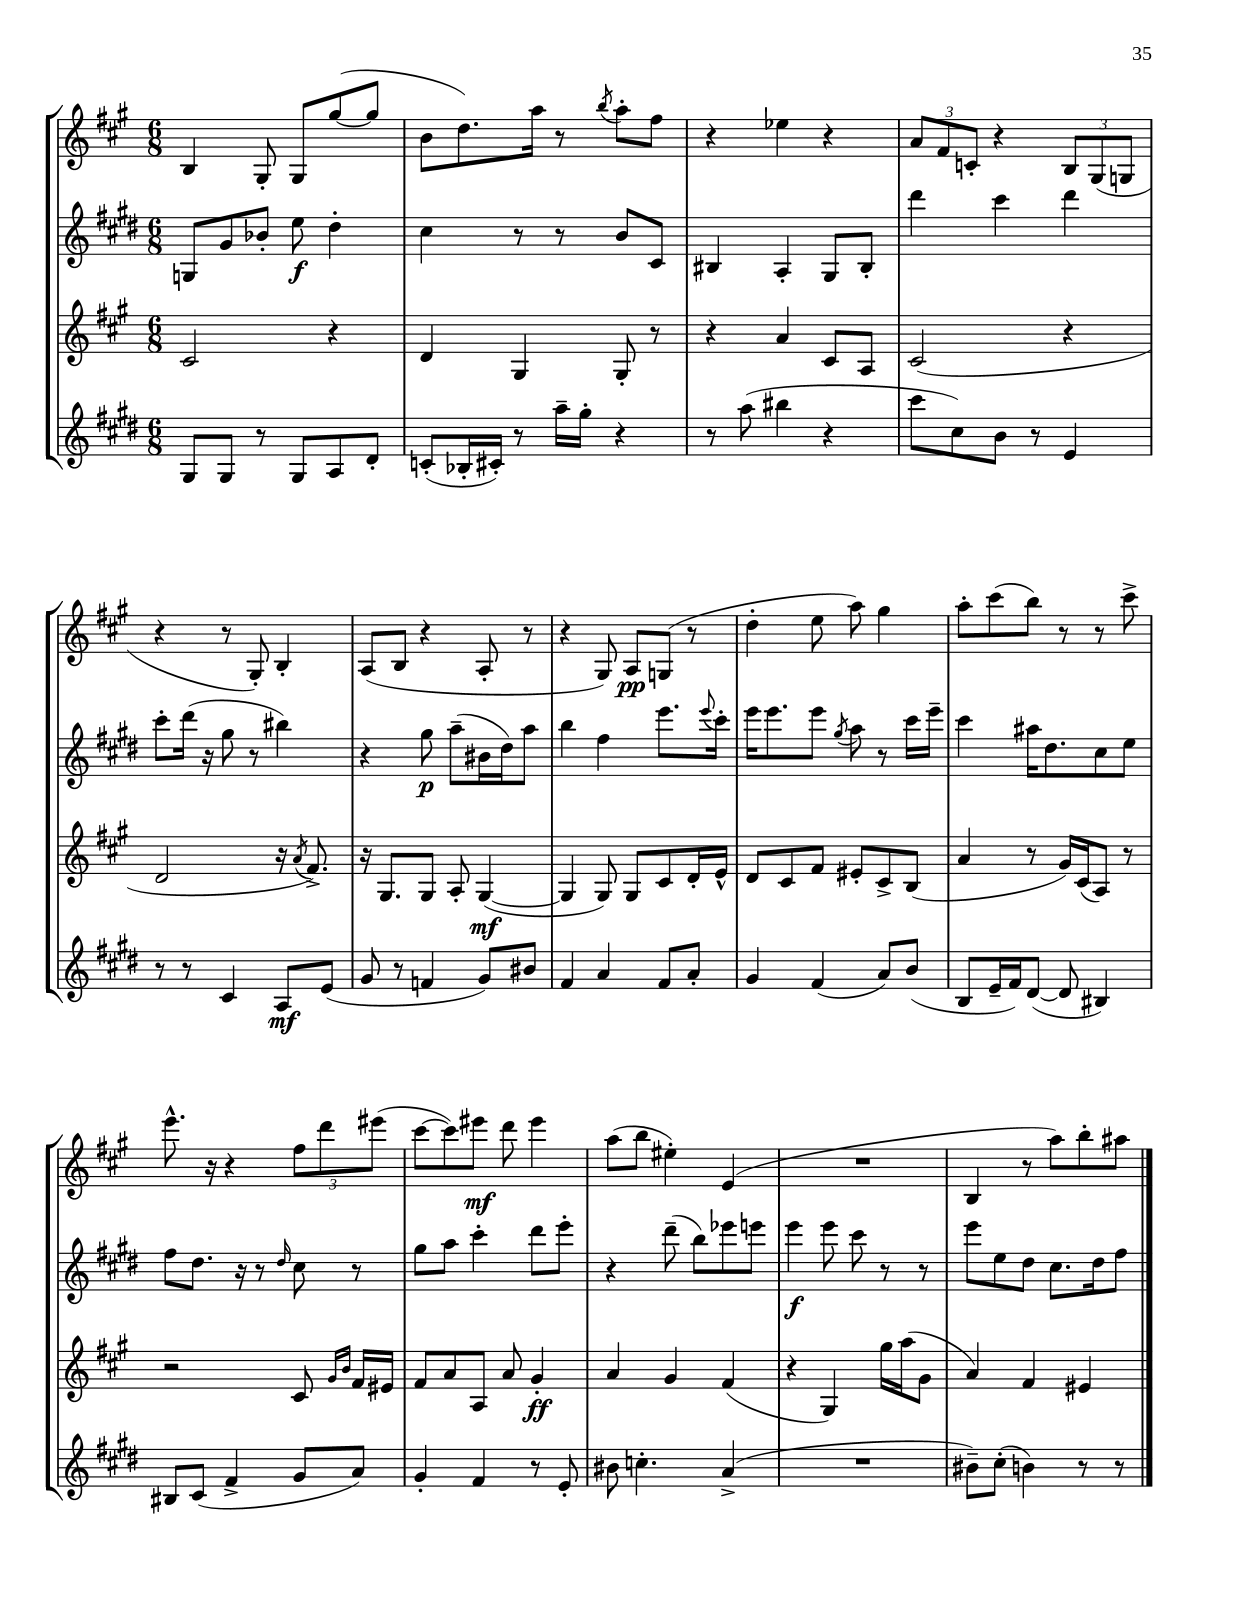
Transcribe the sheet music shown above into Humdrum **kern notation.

**kern	**dynam	**kern	**dynam	**kern	**dynam	**kern	**dynam
*part4	*part4	*part3	*part3	*part2	*part2	*part1	*part1
*staff4	*staff4	*staff3	*staff3	*staff2	*staff2	*staff1	*staff1
*clefG2	*	*clefG2	*	*clefG2	*	*clefG2	*
*k[f#c#g#d#]	*	*k[f#c#g#]	*	*k[f#c#g#d#]	*	*k[f#c#g#]	*
*M6/8	*	*M6/8	*	*M6/8	*	*M6/8	*
=16	=16	=16	=16	=16	=16	=16	=16
8G#/L	.	2c#/	.	8Gn/L	.	4B/	.
8G#/J	.	.	.	8g#/	.	.	.
8r	.	.	.	8b-X'/J	.	8G#'/	.
8G#/L	.	.	.	8ee\	f	8G#/L	.
8A/	.	4r	.	4dd#'\	.	([8gg#/	.
8d#'/J	.	.	.	.	.	8gg#/J]	.
=17	=17	=17	=17	=17	=17	=17	=17
(8cn'/L	.	4d/	.	4cc#\	.	8b\L	.
16B-X'/L	.	.	.	.	.	8.dd\)	.
16c#X'/JJ)	.	.	.	.	.	.	.
8r	.	4G#/	.	8r	.	.	.
.	.	.	.	.	.	16aa\Jk	.
16aa~\LL	.	.	.	8r	.	8r	.
16gg#'\JJ	.	.	.	.	.	.	.
.	.	.	.	.	.	8qbb/	.
4r	.	8G#'/	.	8b/L	.	8aa'\L	.
.	.	8r	.	8c#/J	.	8ff#\J	.
=18	=18	=18	=18	=18	=18	=18	=18
8r	.	4r	.	4B#X/	.	4r	.
(8aa\	.	.	.	.	.	.	.
4bb#X\	.	4a/	.	4A'/	.	4ee-X\	.
4r	.	8c#/L	.	8G#/L	.	4r	.
.	.	8A/J	.	8B#'/J	.	.	.
=19	=19	=19	=19	=19	=19	=19	=19
8ccc#\L	.	(2c#/	.	4ddd#\	.	12a/L	.
.	.	.	.	.	.	12f#/	.
8cc#\)	.	.	.	.	.	.	.
.	.	.	.	.	.	12cn'/J	.
8b\J	.	.	.	4ccc#\	.	4r	.
8r	.	.	.	.	.	.	.
4e/	.	4r	.	4ddd#\	.	12B/L	.
.	.	.	.	.	.	(12G#/	.
.	.	.	.	.	.	12Gn/J	.
!!LO:LB:g=z
=20	=20	=20	=20	=20	=20	=20	=20
8r	.	2d/	.	8ccc#'\L	.	4r	.
8r	.	.	.	(16ddd#\Jk	.	.	.
.	.	.	.	16r	.	.	.
4c#/	.	.	.	8gg#\	.	8r	.
.	.	.	.	8r	.	8G#'/)	.
8A/L	mf	16r	.	4bb#X\)	.	4B'/	.
.	.	8qa/	.	.	.	.	.
.	.	8.f#^/)	.	.	.	.	.
(8e/J	.	.	.	.	.	.	.
=21	=21	=21	=21	=21	=21	=21	=21
8g#/	.	16r	.	4r	.	(8A/L	.
.	.	8.G#/L	.	.	.	.	.
8r	.	.	.	.	.	8B/J	.
4fn/	.	8G#/J	.	8gg#\	p	4r	.
.	.	8A'/	.	(8aa~\L	.	.	.
8g#/L)	.	([4G#/	mf	16b#X\L	.	8A'/	.
.	.	.	.	16dd#\J)	.	.	.
8b#X/J	.	.	.	8aa\J	.	8r	.
=22	=22	=22	=22	=22	=22	=22	=22
4f#/	.	4G#/]	.	4bb\	.	4r	.
4a/	.	8G#/)	.	4ff#\	.	8G#/)	.
.	.	8G#/L	.	.	.	8A/L	pp
8f#/L	.	8c#/	.	8.eee\L	.	(8Gn/J	.
8a'/J	.	16d'/L	.	.	.	8r	.
.	.	.	.	8qqeee/	.	.	.
.	.	16e^^/JJ	.	16ccc#'\Jk	.	.	.
=23	=23	=23	=23	=23	=23	=23	=23
4g#/	.	8d/L	.	16eee\KL	.	4dd'\	.
.	.	.	.	8.eee\	.	.	.
.	.	8c#/	.	.	.	.	.
(4f#/	.	8f#/J	.	8eee\J	.	8ee\	.
.	.	.	.	8qgg#/	.	.	.
.	.	8e#X'/L	.	8aa\	.	8aa\)	.
8a/L)	.	8c#^/	.	8r	.	4gg#\	.
(8b/J	.	(8B/J	.	16ccc#\LL	.	.	.
.	.	.	.	16eee~\JJ	.	.	.
=24	=24	=24	=24	=24	=24	=24	=24
8B/L	.	4a/	.	4ccc#\	.	8aa'\L	.
16e~/L	.	.	.	.	.	(8ccc#\	.
16f#/J)	.	.	.	.	.	.	.
([8d#/J	.	8r	.	16aa#X\KL	.	8bb\J)	.
.	.	.	.	8.dd#\	.	.	.
8d#/]	.	16g#/LL)	.	.	.	8r	.
.	.	(16c#/J	.	.	.	.	.
4B#X/)	.	8A/J)	.	8cc#\	.	8r	.
.	.	8r	.	8ee\J	.	8ccc#^\	.
!!LO:LB:g=z
=25	=25	=25	=25	=25	=25	=25	=25
8B#X/L	.	2r	.	8ff#\L	.	8.eee^^\	.
(8c#/J	.	.	.	8.dd#\J	.	.	.
.	.	.	.	.	.	16r	.
4f#^/	.	.	.	.	.	4r	.
.	.	.	.	16r	.	.	.
.	.	.	.	8r	.	.	.
.	.	.	.	16qqdd#/	.	.	.
8g#/L	.	8c#/	.	8cc#\	.	12ff#\L	.
.	.	.	.	.	.	12ddd\	.
.	.	16qqg#/LL	.	.	.	.	.
.	.	16qqb/JJ	.	.	.	.	.
8a/J)	.	16f#/LL	.	8r	.	.	.
.	.	.	.	.	.	(12eee#X\J	.
.	.	16e#X/JJ	.	.	.	.	.
=26	=26	=26	=26	=26	=26	=26	=26
4g#'/	.	8f#/L	.	8gg#\L	.	[8ccc#\L	.
.	.	8a/	.	8aa\J	.	8ccc#\])	.
4f#/	.	8A/J	.	4ccc#'\	.	8eee#X\J	mf
.	.	8a/	.	.	.	8ddd\	.
8r	.	4g#'/	ff	8ddd#\L	.	4eee#\	.
8e'/	.	.	.	8eee'\J	.	.	.
=27	=27	=27	=27	=27	=27	=27	=27
8b#X\	.	4a/	.	4r	.	(8aa\L	.
4.ccn'\	.	.	.	.	.	8bb\J	.
.	.	4g#/	.	(8ddd#~\	.	4ee#X'\)	.
.	.	.	.	8bb\L)	.	.	.
(4a^/	.	(4f#/	.	8eee-X\	.	(4e/	.
.	.	.	.	8eeen\J	.	.	.
=28	=28	=28	=28	=28	=28	=28	=28
2.r	.	4r	.	4eee\	f	2.r	.
.	.	4G#/)	.	8eee\	.	.	.
.	.	.	.	8ccc#\	.	.	.
.	.	16gg#\LL	.	8r	.	.	.
.	.	(16aa\J	.	.	.	.	.
.	.	8g#\J	.	8r	.	.	.
=29	=29	=29	=29	=29	=29	=29	=29
8b#X~\L)	.	4a/)	.	8eee\L	.	4B/	.
(8cc#'\J	.	.	.	8ee\	.	.	.
4bn\)	.	4f#/	.	8dd#\J	.	8r	.
.	.	.	.	8.cc#\L	.	8aa\L)	.
8r	.	4e#X/	.	.	.	8bb'\	.
.	.	.	.	16dd#\k	.	.	.
8r	.	.	.	8ff#\J	.	8aa#X\J	.
==	==	==	==	==	==	==	==
*-	*-	*-	*-	*-	*-	*-	*-
